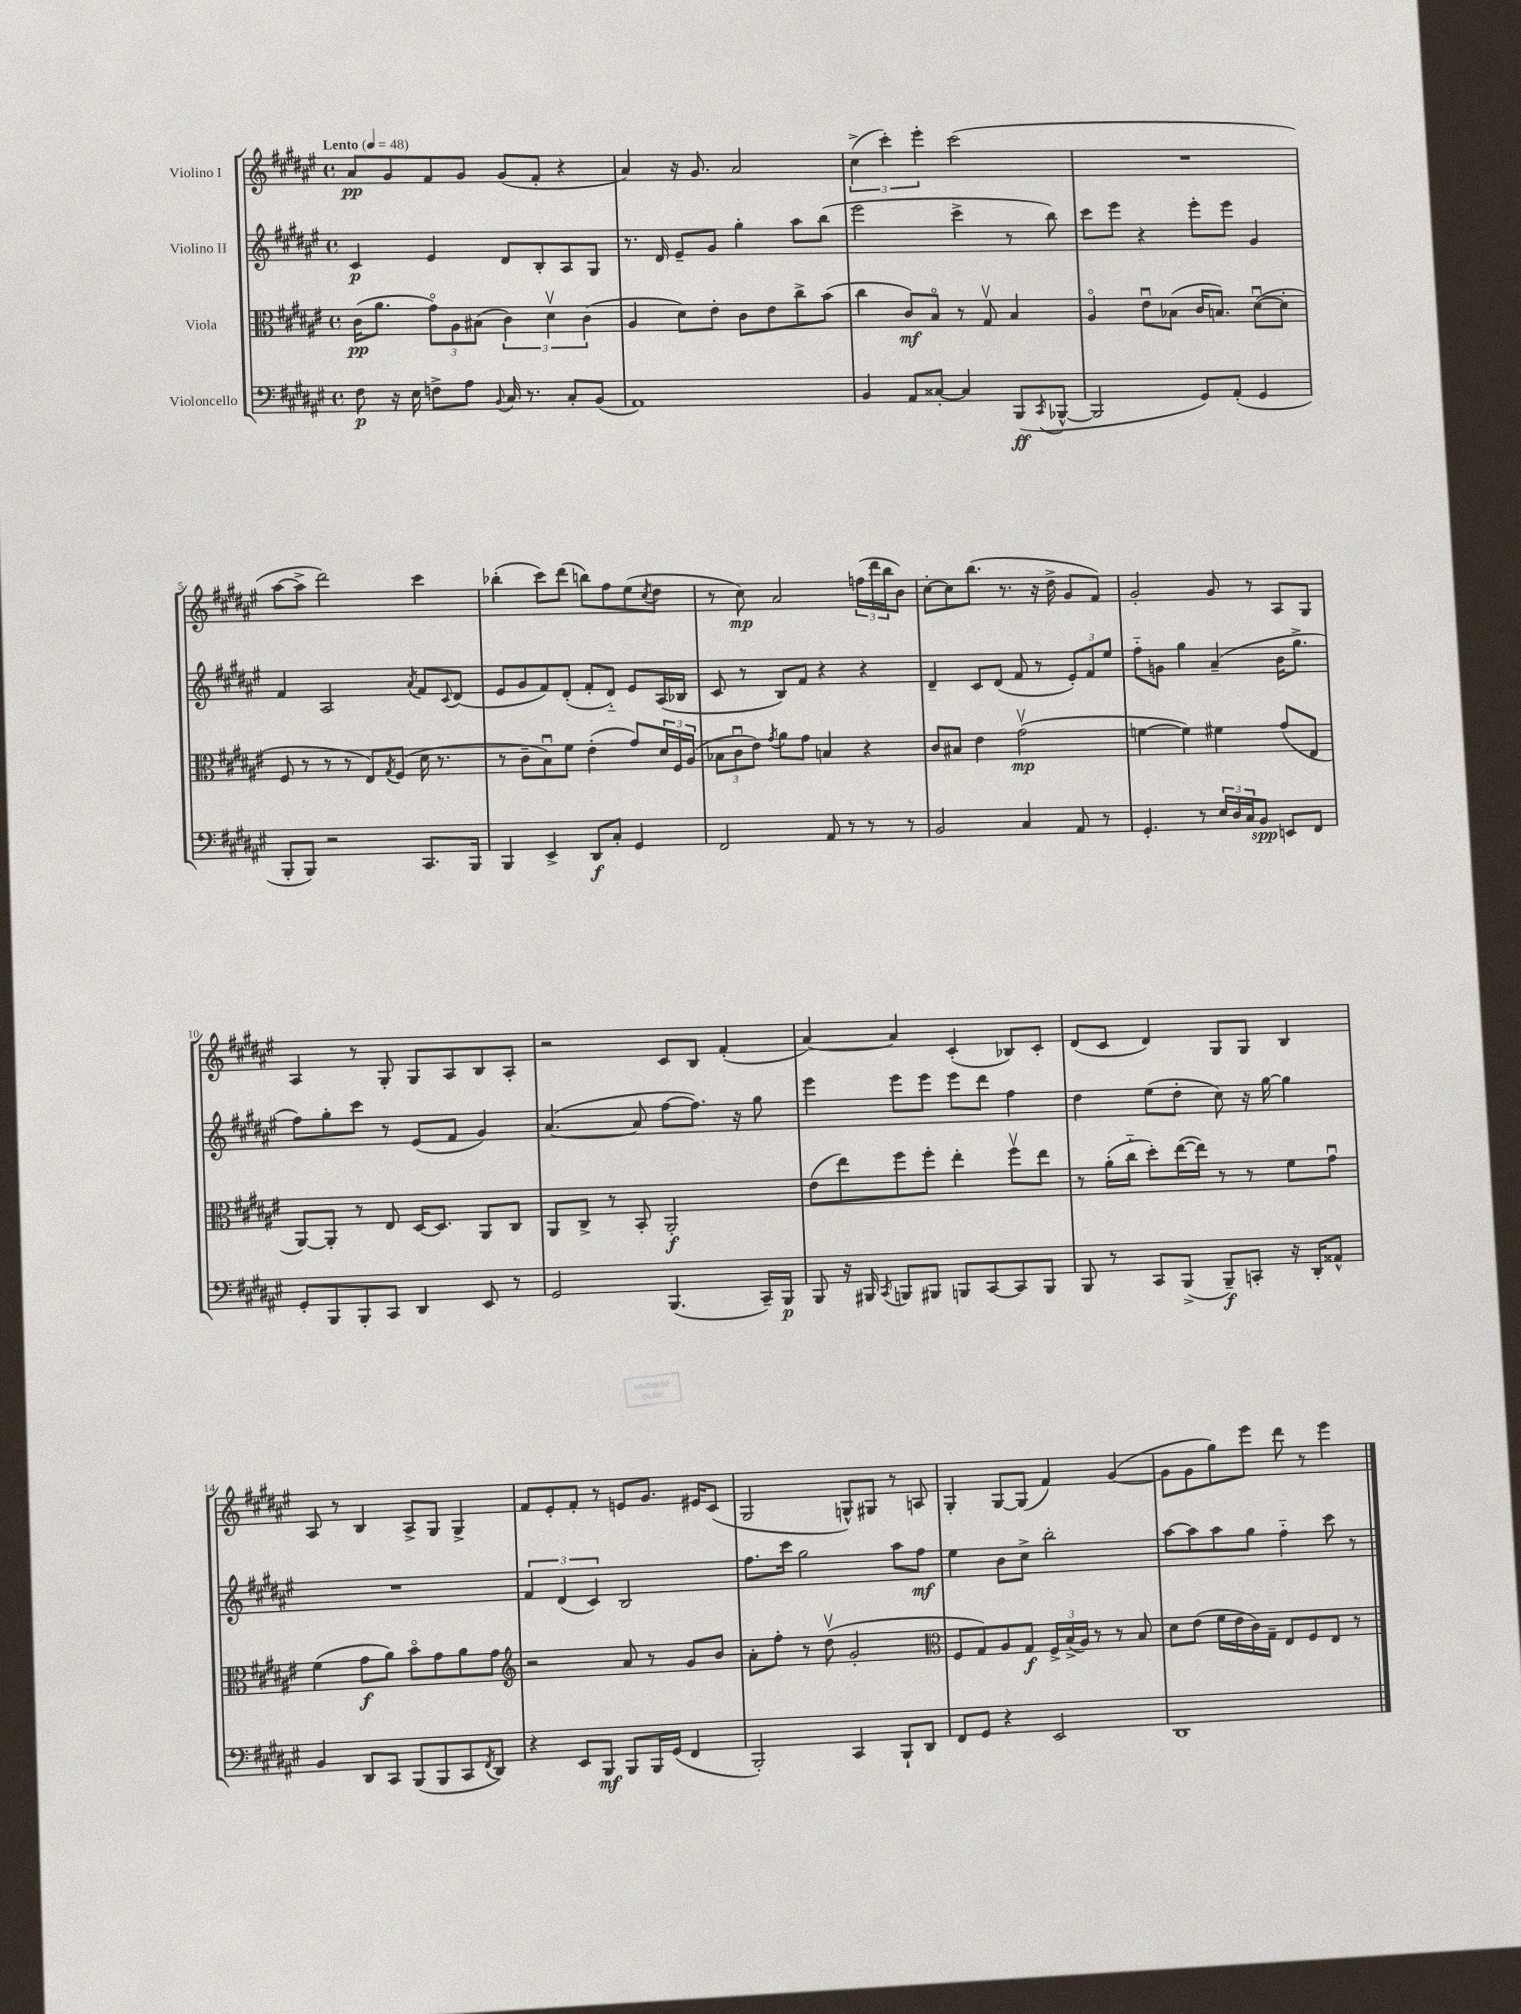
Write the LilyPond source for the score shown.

<<
\new StaffGroup <<
\new Staff = "s0" \with { instrumentName = "Violino I" } {
    \clef treble \key fis \major \defaultTimeSignature \time 4/4 \tempo "Lento" 4 = 48
    ais'8\pp gis'8 fis'8 gis'8 gis'8( fis'8-. r4 |
    ais'4) r16 gis'8. ais'2 |
    \tuplet 3/2 { cis''4->( cis'''4-.) eis'''4-. } cis'''2( |
    R1 |
    ais''8~ ais''8-> dis'''2) cis'''4 |
    bes''4-.( cis'''8) dis'''8( b''8) fis''8 eis''8( \acciaccatura { cis''8 } dis''8 |
    r8 cis''8\mp) ais'2 \tuplet 3/2 { f''16( dis'''16 b''16 } b'8) |
    cis''8~-. cis''8 b''8.( r8. r16 dis''16-> gis'8 fis'8) |
    gis'2-. gis'8 r8 ais8 gis8 |
    ais4 r8 gis8-. gis8 ais8 b8 ais8-. |
    r2 cis'8 b8 fis'4-.( |
    ais'4~) ais'4 cis'4-.( bes8) cis'8-. |
    dis'8( cis'8 dis'4) gis8 gis8 b4 |
    ais8 r8 b4 ais8-> gis8 gis4-> |
    fis'8 eis'8-. fis'8-. r8 e'8 gis'8. eis'16 cis'8( |
    gis2 g8-^) gis8 r8 a8 |
    gis4-. gis8~ gis8( fis'4) gis'4~( |
    gis'8 gis'8 gis''8) eis'''8 dis'''8 r8 eis'''4 \bar "|." |
}
\new Staff = "s1" \with { instrumentName = "Violino II" } {
    \clef treble \key fis \major \defaultTimeSignature \time 4/4
    cis'4\p eis'4 dis'8 b8-. ais8 gis8 |
    r8. dis'16 eis'8-- gis'8 gis''4-. ais''8 b''8( |
    eis'''2 cis'''4-> r8 b''8) |
    cis'''8 eis'''8 r4 eis'''8-. eis'''8 gis'4 |
    fis'4 ais2 \acciaccatura { ais'8 } fis'8 \appoggiatura { cis'8 } dis'8( |
    eis'8 gis'8 fis'8) dis'8-.( fis'8-. dis'8-_) eis'8 ais16( bes16 |
    cis'8 r8 b8) fis'8 r4 r4 |
    dis'4-- cis'8 dis'8( fis'8 r8 \tuplet 3/2 { eis'8-.) fis'8 eis''8 } |
    fis''8-_ g'8 gis''4 ais'4--( b'16 gis''8.-> |
    fis''8) gis''8-. cis'''8 r8 eis'8( fis'8 gis'4) |
    ais'4.~( ais'8 fis''8~ fis''8.) r16 gis''8 |
    eis'''4 eis'''8 eis'''8 eis'''8 dis'''8 fis''4 |
    dis''4 eis''8( dis''8-. cis''8) r16 gis''16~ gis''4 |
    R1 |
    \tuplet 3/2 { fis'4 dis'4( cis'4) } b2 |
    fis''8. cis'''16 gis''2 ais''8 fis''8\mf |
    eis''4 b'8 cis''8-> b''2-. |
    ais''8~ ais''8 ais''8 gis''8 fis''4-_ cis'''8 r8 \bar "|." |
}
\new Staff = "s2" \with { instrumentName = "Viola" } {
    \clef alto \key fis \major \defaultTimeSignature \time 4/4
    cis'16\pp( ais'8. \tuplet 3/2 { gis'8\flageolet) ais8 bis8( } \tuplet 3/2 { cis'4) dis'4\upbow cis'4( } |
    ais4 dis'8) eis'8-. cis'8 eis'8 cis''8-> b'8( |
    cis''4 cis'8\mf) b8\flageolet r8 gis8\upbow b4 |
    ais4\flageolet eis'8\downbow bes8( cis'16 b8.) dis'8~\downbow( dis'8-. |
    fis8 r8 r8 r8 eis8) \acciaccatura { gis8 } fis8( dis'16 r8. |
    r8 cis'8-- b8\downbow) fis'8 eis'4-.( gis'8) \tuplet 3/2 { dis'16 fis16 ais16( } |
    \tuplet 3/2 { bes8 cis'8\downbow eis'8) } \acciaccatura { gis'8 } ais'8 gis'8 b4 r4 |
    cis'8 bis8 eis'4 gis'2\upbow\mp( |
    f'4~ f'4) fis'4 gis'8( eis8 |
    ais,8~) ais,8-. r8 eis8 dis16~ dis8. ais,8 cis8 |
    ais,8 cis8-> r8 b,8-. ais,2-.\f |
    eis'8( eis''8) fis''8 fis''8-. eis''4-. fis''8\upbow eis''8 |
    r8 ais'16-.( cis''16-_ dis''8-.) eis''16~( eis''16) r8 r8 fis'8 gis'8\downbow |
    fis'4( gis'8\f ais'8) b'8\flageolet gis'8 ais'8 gis'8 |
    \clef treble r2 ais'8 r8 gis'8 b'8 |
    ais'8-. fis''8-. r8 dis''8\upbow( gis'2-. |
    \clef alto fis8 gis8) ais8 gis8\f \tuplet 3/2 { fis16-> b16->( ais16) } r8 r8 b8 |
    dis'8 eis'8( fis'16 eis'16 cis'16) gis16-- eis8 fis8 eis8 r8 \bar "|." |
}
\new Staff = "s3" \with { instrumentName = "Violoncello" } {
    \clef bass \key fis \major \defaultTimeSignature \time 4/4
    fis8\p r16 eis16 f8-> ais8 \appoggiatura { b,8 } cis16 r8. cis8-. b,8( |
    ais,1) |
    b,4 ais,8 cisis8~-. cisis4 b,,8\ff( \acciaccatura { cis,8 } bes,,8~-^ |
    bes,,2 gis,8) ais,8-.( gis,4 |
    b,,8-. b,,8) r2 cis,8. b,,16 |
    b,,4 eis,4-> dis,8\f cis8-. gis,4 |
    fis,2 ais,8 r8 r8 r8 |
    b,2 cis4 ais,8 r8 |
    gis,4.-. r8 \tuplet 3/2 { eis16 dis16 cis16 } b,8\spp e,8 fis,8 |
    gis,8-. b,,8 b,,8-. cis,8 dis,4 eis,8 r8 |
    gis,2 b,,4.( cis,16--) b,,16\p |
    b,,8 r16 bis,,16 \acciaccatura { cis,8 } b,,8 bis,,8 b,,8 cis,8~ cis,8 b,,8 |
    b,,8 r8 cis,8 b,,8->( b,,8--\f) c,8-. r16 dis,16-. aisis,8-^ |
    b,4 dis,8 cis,8 b,,8( b,,8 cis,8 \acciaccatura { fis,8 } dis,8) |
    r4 eis,8 b,,8\mf b,,8 b,,16 gis,16( fis,4 |
    b,,2-.) cis,4 b,,8-! dis,8 |
    fis,8 gis,8 r4 eis,2 |
    dis,1 \bar "|." |
}
>>
>>
